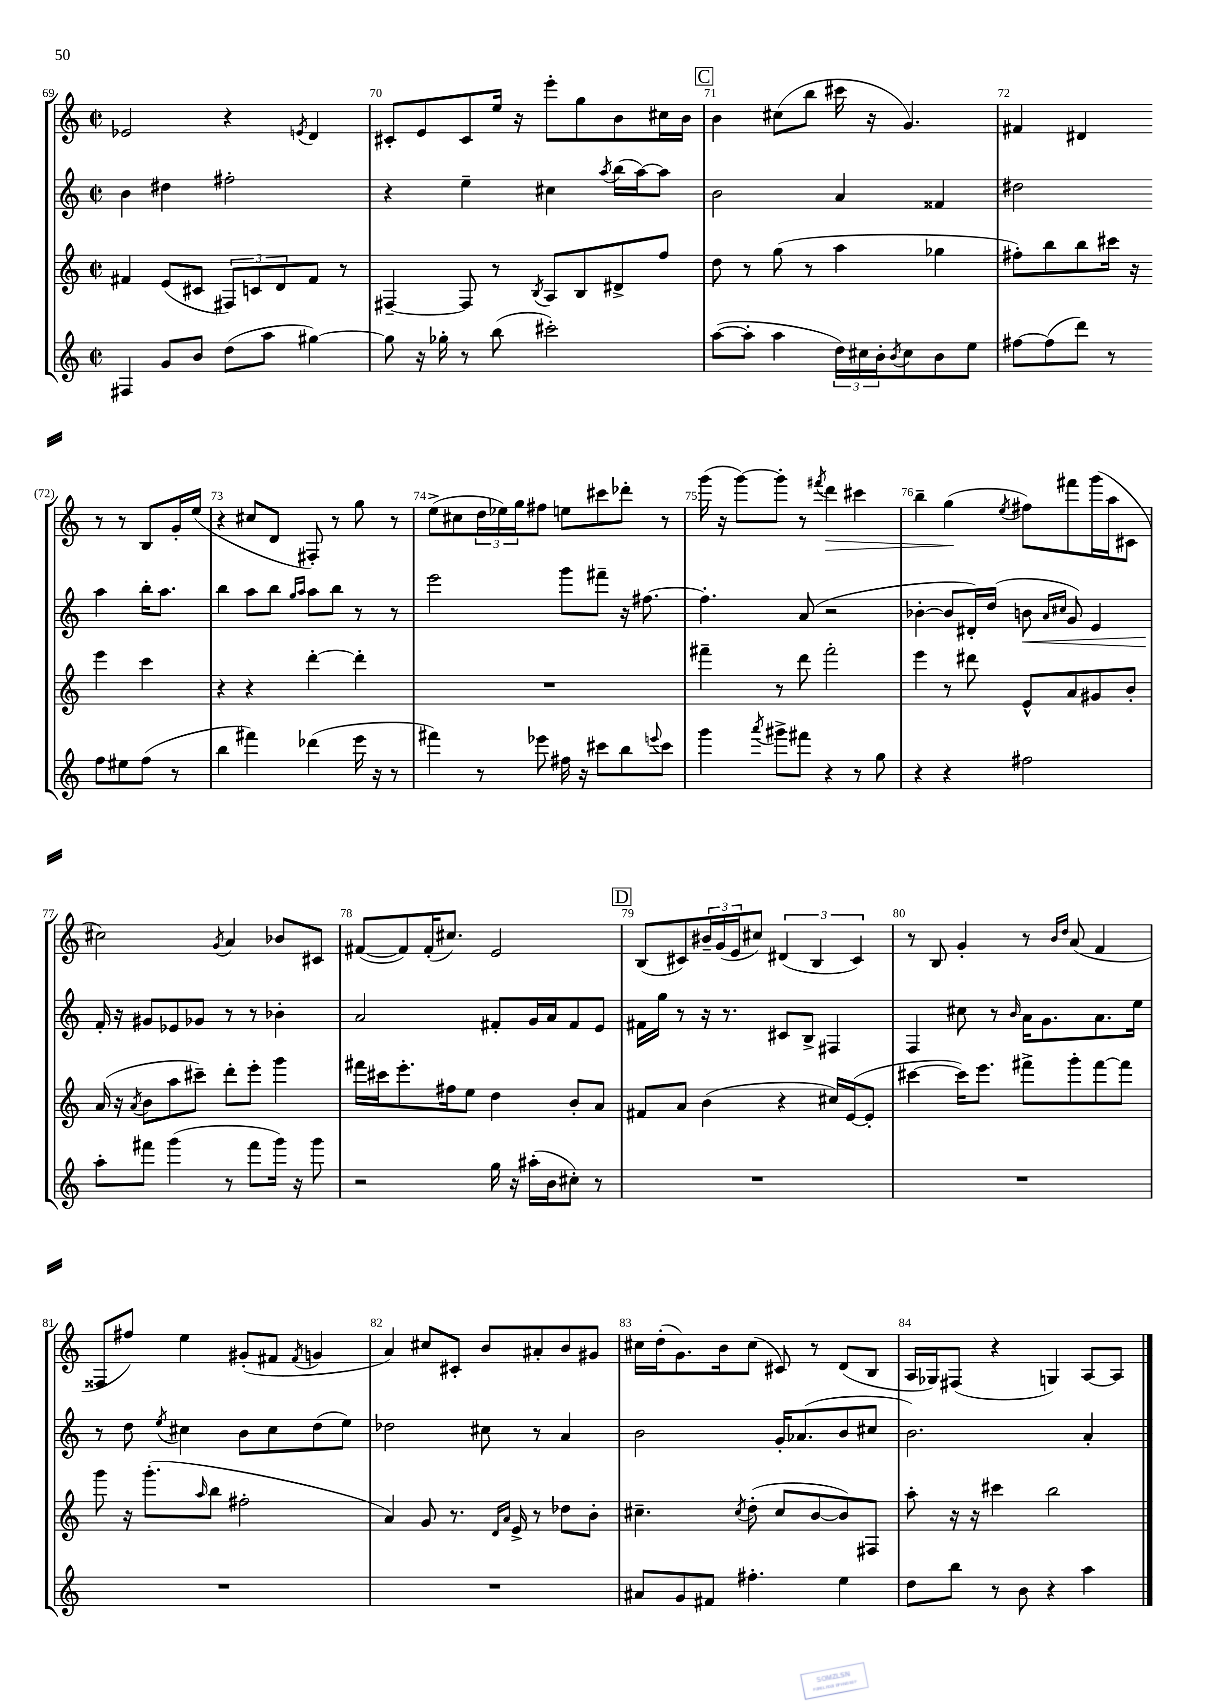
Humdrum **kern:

**kern	**kern	**kern	**dynam	**kern	**dynam
*part4	*part3	*part2	*part2	*part1	*part1
*staff4	*staff3	*staff2	*staff2	*staff1	*staff1
*clefG2	*clefG2	*clefG2	*	*clefG2	*
*k[]	*k[]	*k[]	*	*k[]	*
*M2/2	*M2/2	*M2/2	*	*M2/2	*
*met(c|)	*met(c|)	*met(c|)	*	*met(c|)	*
=69	=69	=69	=69	=69	=69
4F#X/	4f#X/	4b\	.	2e-X/	.
8g/L	(8e/L	4dd#X\	.	.	.
8b/J	8c#X/J	.	.	.	.
(8dd\L	12F#X/L)	2ff#X'\	.	4r	.
.	12cn/	.	.	.	.
8aa\J	.	.	.	.	.
.	12d/	.	.	.	.
.	.	.	.	8qen/	.
[4gg#X\)	8f#/J	.	.	4d/	.
.	8r	.	.	.	.
=70	=70	=70	=70	=70	=70
8gg#\]	[4F#X~/	4r	.	8c#X'/L	.
16r	.	.	.	8e/	.
16gg-X'\	.	.	.	.	.
8r	8F#/]	4ee~\	.	8c#/	.
(8bb\	8r	.	.	16ee/Jk	.
.	.	.	.	16r	.
.	8qB/	.	.	.	.
2ccc#X'\)	8A/L	4cc#X\	.	8eee'\L	.
.	8B/	.	.	8gg\	.
.	.	8qaa/	.	.	.
.	8d#X^/	(16bb\LL	.	8b\	.
.	.	[16aa\J)	.	.	.
.	8ff/J	8aa\J]	.	16cc#X\L	.
.	.	.	.	16b\JJ	.
!!LO:REH:place=s1:t=C
=71	=71	=71	=71	=71	=71
([8aa\L	8dd\	2b\	.	4b\	.
8aa'\J]	8r	.	.	.	.
4aa\	(8gg\	.	.	(8cc#X\L	.
.	8r	.	.	8bb\J	.
24dd\LL)	4aa\	4a/	.	16ccc#X\	.
24cc#X\	.	.	.	.	.
.	.	.	.	16r	.
24b'\J	.	.	.	.	.
8qb/	.	.	.	.	.
8cc#\	.	.	.	4.g/)	.
8b\	4gg-X\	4f##X/	.	.	.
8ee\J	.	.	.	.	.
=72	=72	=72	=72	=72	=72
[8ff#X\L	8ff#X'\L)	2dd#X\	.	4f#X/	.
(8ff#\]	8bb\	.	.	.	.
8ddd\J)	8bb\	.	.	4d#X/	.
8r	16ccc#X\Jk	.	.	.	.
.	16r	.	.	.	.
8ff#\L	4eee\	4aa\	.	8r	.
8ee#X\	.	.	.	8r	.
(8ff#\J	4ccc#\	16bb'\KL	.	8B/L	.
.	.	8.aa\J	.	.	.
8r	.	.	.	16g'/L	.
.	.	.	.	(16ee/JJ	.
!!LO:LB:g=z
=73	=73	=73	=73	=73	=73
4bb\	4r	4bb\	.	4r	.
4fff#X\)	4r	8aa\L	.	8cc#X/L	.
.	.	8bb\J	.	8d/J	.
.	.	16qqgg/LL	.	.	.
.	.	16qqaa/JJ	.	.	.
(4ddd-X\	[4ddd'\	8aa\L	.	8F#X'/)	.
.	.	8bb\J	.	8r	.
16eee\	4ddd'\]	8r	.	8gg\	.
16r	.	.	.	.	.
8r	.	8r	.	8r	.
=74	=74	=74	=74	=74	=74
4fff#X\)	1r	2eee\	.	(8ee^\L	.
.	.	.	.	8cc#X\	.
8r	.	.	.	24dd\L	.
.	.	.	.	24ee-X\)	.
.	.	.	.	24gg\J	.
8eee-X\	.	.	.	8ff#X\J	.
16ff#X\	.	8ggg\L	.	8een\L	.
16r	.	.	.	.	.
8ccc#X\L	.	8fff#X~\J	.	8ccc#X\	.
8bb\	.	16r	.	8ddd-X'\J	.
.	.	[8.ff#X\	.	.	.
8qqeeen/	.	.	.	.	.
8ccc#\J	.	.	.	8r	.
=75	=75	=75	=75	=75	=75
4ggg\	4fff#X~\	4.ff#'\]	.	(16ggg\	.
.	.	.	.	16r	.
.	.	.	.	[8ggg\L)	.
8qaaa/	.	.	.	.	.
8ggg#X^\L	8r	.	.	8ggg'\J]	.
8fff#X\J	8ddd\	(8a/	.	8r	.
.	.	.	.	8qfff#X/	.
!	!	!	!	!	!LO:HP:b
4r	2fff#'\	2r	.	4ddd\	>
8r	.	.	.	4ccc#X\	.
8gg\	.	.	.	.	.
=76	=76	=76	=76	=76	=76
4r	4eee\	[4b-X'\	.	4bb~\	.
4r	8r	8b-/L]	.	(4gg\	.
.	8ddd#X\	16d#X'/L)	.	.	.
.	.	(16dd/JJ	.	.	.
.	.	.	.	8qee/	.
!	!	!	!LO:HP:b	!	!
2ff#X\	8e^^/L	8bn\	<	8ff#X\L)	]
.	.	16qqa/LL	.	.	.
.	.	16qqcc#X/JJ	.	.	.
.	8a/	8g/)	.	8fff#X\	.
.	8g#X/	4e/	.	(16ggg\L	.
.	.	.	.	16aa\J	.
.	8b'/J	.	.	8c#X\J	.
!!LO:LB:g=z
=77	=77	=77	=77	=77	=77
8aa'\L	(16a/	16f'/	.	2cc#X\)	.
.	16r	16r	[	.	.
.	8qa/	.	.	.	.
8fff#X\J	8b\L	8g#X/L	.	.	.
(4ggg\	8aa\	8e-X/	.	.	.
.	8ccc#X~\J)	8g-X/J	.	.	.
.	.	.	.	8qg/	.
8r	8ddd'\L	8r	.	4a/	.
8fff#\L	8eee'\J	8r	.	.	.
16ggg\Jk)	4ggg\	4b-X'\	.	8b-X/L	.
16r	.	.	.	.	.
8ggg\	.	.	.	8c#X/J	.
=78	=78	=78	=78	=78	=78
2r	16fff#X\LL	2a/	.	([8f#X/L	.
.	16ccc#X\J	.	.	.	.
.	8.eee'\	.	.	8f#/])	.
.	.	.	.	(16f#'/K	.
.	16ff#X\k	.	.	8.cc#X/J)	.
.	8ee\J	.	.	.	.
16gg\	4dd\	8f#X'/L	.	2e/	.
16r	.	.	.	.	.
(16aa#X'\LL	.	16g/L	.	.	.
16b\J	.	16a/J	.	.	.
8cc#X'\J)	8b'/L	8f#/	.	.	.
8r	8a/J	8e/J	.	.	.
!!LO:REH:place=s1:t=D
=79	=79	=79	=79	=79	=79
1r	8f#X/L	16f#X\LL	.	(8B/L	.
.	.	16gg\JJ	.	.	.
.	8a/J	8r	.	8c#X/)	.
.	(4b\	16r	.	24b#X~/L	.
.	.	.	.	(24g/	.
.	.	8.r	.	.	.
.	.	.	.	24e/J	.
.	.	.	.	8cc#X/J)	.
.	4r	8c#X/L	.	(6d#X/	.
.	.	8B^/J	.	.	.
.	.	.	.	6B/	.
.	16cc#X/LL)	4F#X/	.	.	.
.	([16e/J	.	.	.	.
.	.	.	.	6c#/)	.
.	8e'/J]	.	.	.	.
=80	=80	=80	=80	=80	=80
1r	[4ccc#X\	4F/	.	8r	.
.	.	.	.	8B/	.
.	16ccc#\KL])	8cc#X\	.	4g'/	.
.	8.eee\J	.	.	.	.
.	.	8r	.	.	.
.	.	16qqb/	.	.	.
.	8fff#X^\L	16a\KL	.	8r	.
.	.	8.g\	.	.	.
.	.	.	.	16qqb/LL	.
.	.	.	.	16qqdd/JJ	.
.	8ggg'\	.	.	(8a/	.
.	[8fff#\	8.a\	.	4f/	.
.	8fff#\J]	.	.	.	.
.	.	16ee\Jk	.	.	.
!!LO:LB:g=z
=81	=81	=81	=81	=81	=81
1r	8ggg\	8r	.	8F##X/L	.
.	16r	8dd\	.	8ff#X/J)	.
.	(8.ggg'\L	.	.	.	.
.	.	8qee/	.	.	.
.	.	4cc#X\	.	4ee\	.
.	16qqaa/	.	.	.	.
.	8bb\J	.	.	.	.
.	2ff#X'\	8b\L	.	(8g#X'/L	.
.	.	8cc#\	.	8f#X/J	.
.	.	.	.	8qf#/	.
.	.	(8dd\	.	4gn/	.
.	.	8ee\J)	.	.	.
=82	=82	=82	=82	=82	=82
1r	4a/)	2dd-X\	.	4a/)	.
.	8g/	.	.	8cc#X/L	.
.	8.r	.	.	8c#X'/J	.
.	.	8cc#X\	.	8b/L	.
.	16qqd/LL	.	.	.	.
.	16qqa/JJ	.	.	.	.
.	16e^/	.	.	.	.
.	8r	8r	.	8a#X'/	.
.	8dd-X\L	4a/	.	8b/	.
.	8b'\J	.	.	8g#X/J	.
=83	=83	=83	=83	=83	=83
8a#X/L	4.cc#X~\	2b\	.	16cc#X\LL	.
.	.	.	.	(16dd'\J	.
8g/	.	.	.	8.g\)	.
8f#X/J	.	.	.	.	.
.	.	.	.	16b\k	.
.	8qcc#/	.	.	.	.
4.ff#X'\	(8dd'\	.	.	(8cc#\J	.
.	8cc#/L	16g'/KL	.	8c#X/)	.
.	.	(8.a-X/	.	.	.
.	[8b/	.	.	8r	.
4ee\	8b/])	8b/	.	(8d/L	.
.	8F#X/J	8cc#X/J	.	8B/J	.
=84	=84	=84	=84	=84	=84
8dd\L	8aa'\	2.b\)	.	16A/LL	.
.	.	.	.	16G-X/J)	.
8bb\J	16r	.	.	(8F#X/J	.
.	16r	.	.	.	.
8r	4ccc#X\	.	.	4r	.
8b\	.	.	.	.	.
4r	2bb\	.	.	4Gn/)	.
4aa\	.	4a'/	.	[8A/L	.
.	.	.	.	8A/J]	.
==	==	==	==	==	==
*-	*-	*-	*-	*-	*-
